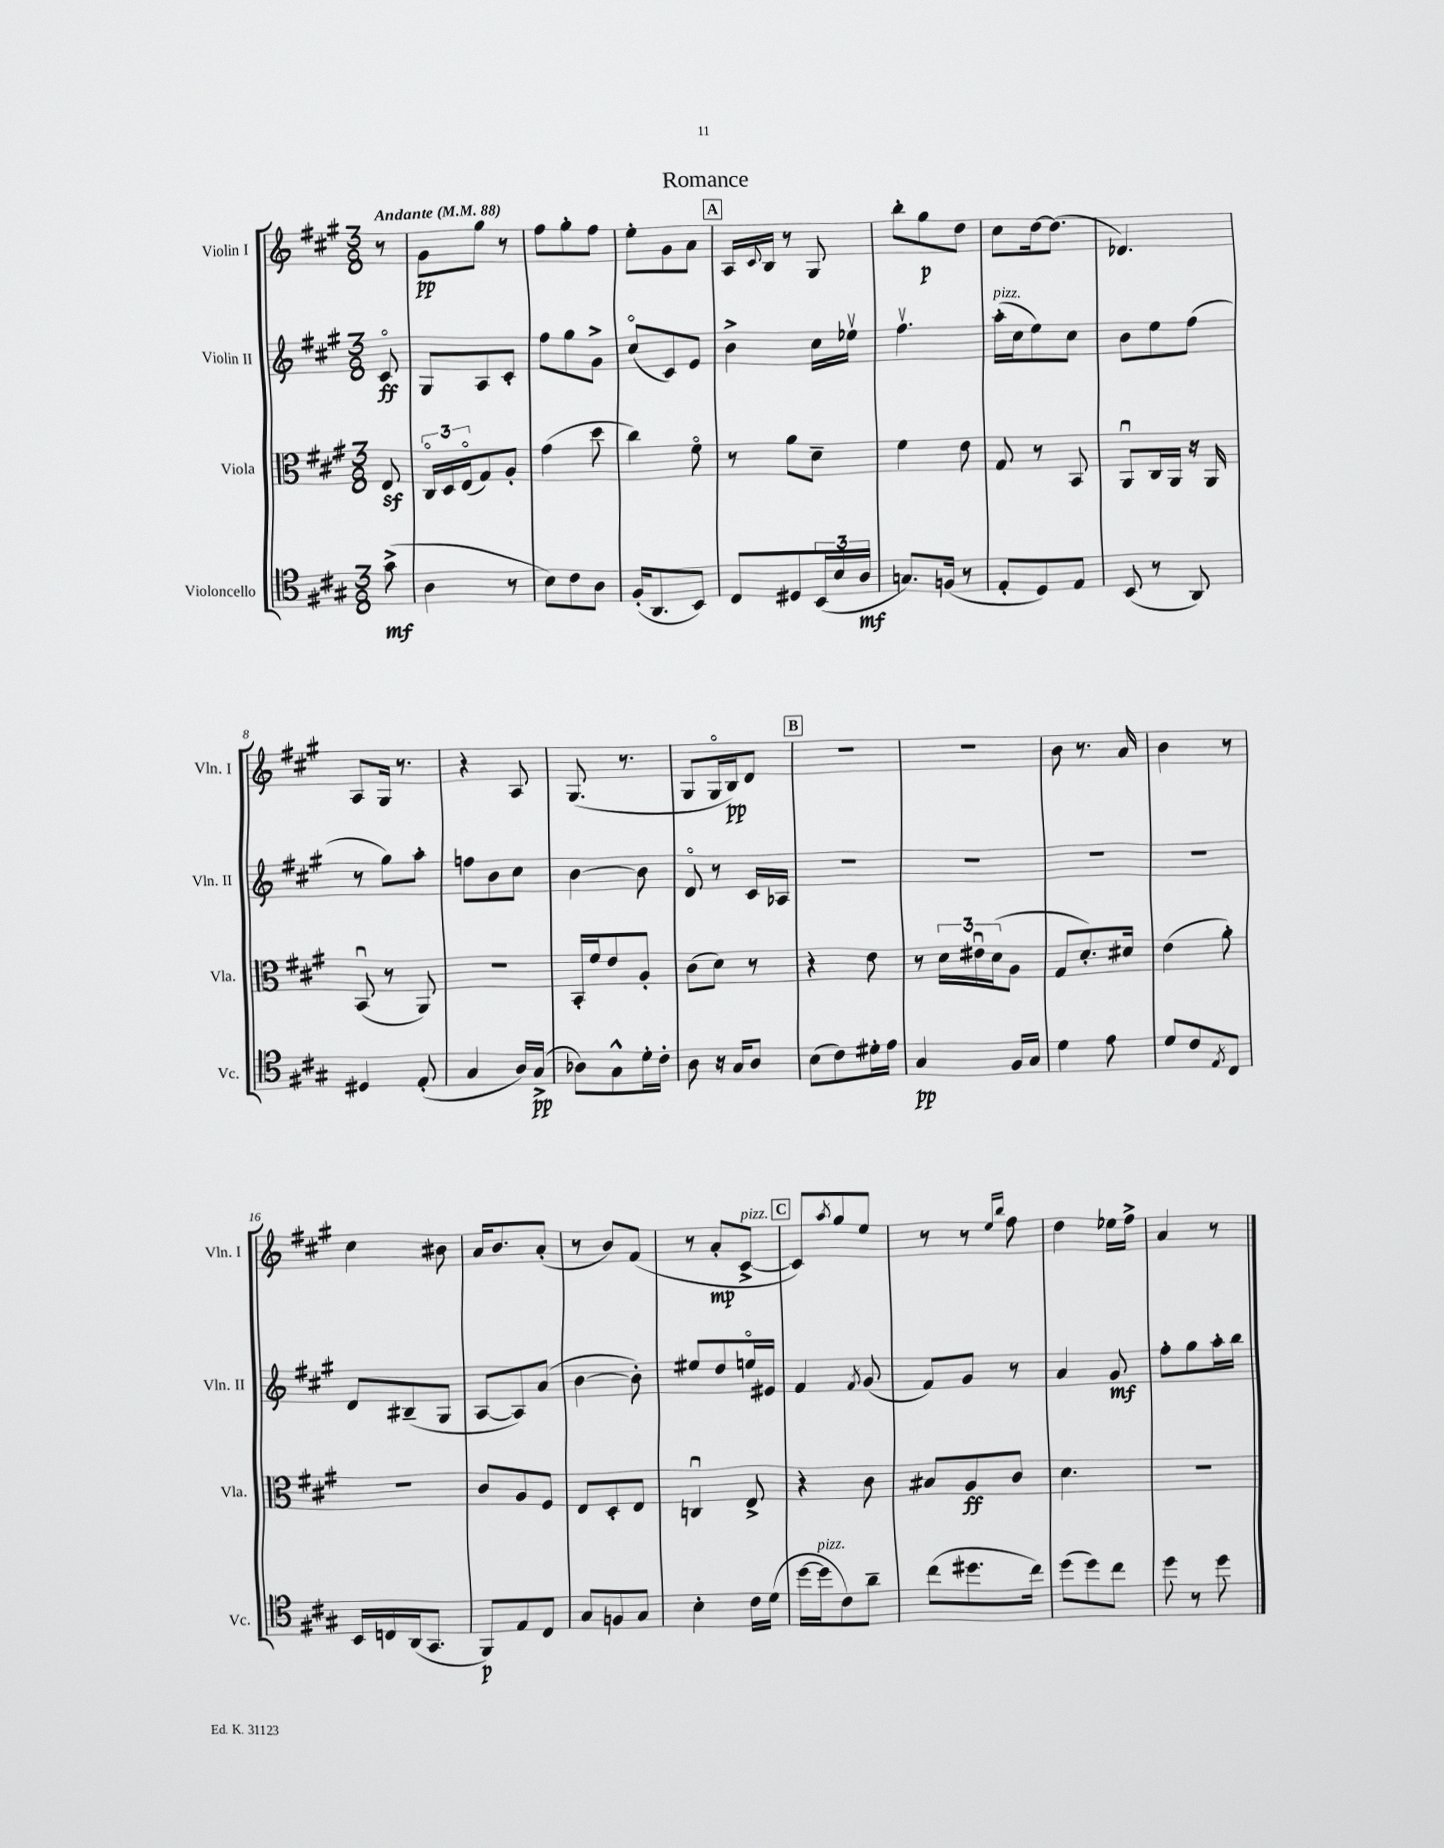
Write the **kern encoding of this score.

**kern	**dynam	**kern	**dynam	**kern	**dynam	**kern	**dynam
*part4	*part4	*part3	*part3	*part2	*part2	*part1	*part1
*staff4	*staff4	*staff3	*staff3	*staff2	*staff2	*staff1	*staff1
*I"Violoncello	*	*I"Viola	*	*I"Violin II	*	*I"Violin I	*
*I'Vc.	*	*I'Vla.	*	*I'Vln. II	*	*I'Vln. I	*
*clefC4	*	*clefC3	*	*clefG2	*	*clefG2	*
*k[f#c#g#]	*	*k[f#c#g#]	*	*k[f#c#g#]	*	*k[f#c#g#]	*
*M3/8	*	*M3/8	*	*M3/8	*	*M3/8	*
*MM88	*	*MM88	*	*MM88	*	*MM88	*
=	=	=	=	=	=	=	=
!	!	!	!	!	!	!LO:TX:a:B:t=Andante	!
(8g#^\	mf	8Ez/	.	8c#/	ff	8r	.
=1	=1	=1	=1	=1	=1	=1	=1
4A\	.	24C#/LL	.	8G#/L	.	8g#\L	pp
.	.	24D/	.	.	.	.	.
.	.	(24E/J	.	.	.	.	.
.	.	8G#/)	.	8A/	.	8gg#\J	.
8r	.	8A'/J	.	8c#'/J	.	8r	.
=2	=2	=2	=2	=2	=2	=2	=2
8B\L)	.	(4g#\	.	8ff#\L	.	8ff#\L	.
8c#\	.	.	.	8gg#\	.	8gg#'\	.
8A\J	.	8dd\	.	8g#^\J	.	8ff#\J	.
=3	=3	=3	=3	=3	=3	=3	=3
(16F#'/KL	.	4cc#\)	.	(8cc#/L	.	8ee'\L	.
8.AA/	.	.	.	.	.	.	.
.	.	.	.	8c#/)	.	8g#\	.
8BB/J)	.	8f#\	.	8e/J	.	8a\J	.
!!LO:REH:place=s1:t=A
=4	=4	=4	=4	=4	=4	=4	=4
8C#/L	.	8r	.	4b^\	.	16A/LL	.
.	.	.	.	.	.	8qqc#/	.
.	.	.	.	.	.	16B/JJ	.
8D#X/	.	8a\L	.	.	.	8r	.
(24BB/L	.	8d~\J	.	16cc#\LL	.	8G#/	.
24B/	.	.	.	.	.	.	.
.	.	.	.	16ee-Xv\JJ	.	.	.
24A/JJ	mf	.	.	.	.	.	.
=5	=5	=5	=5	=5	=5	=5	=5
8.Gn/L)	.	4f#\	.	4.ff#v\	.	8bb'\L	.
.	.	.	.	.	.	8gg#\	p
(16Fn/Jk	.	.	.	.	.	.	.
8r	.	8e\	.	.	.	8dd\J	.
=6	=6	=6	=6	=6	=6	=6	=6
!	!	!	!	!LO:TX:a:i:t=pizz.	!	!	!
8E'/L	.	8G#/	.	(16aa'\LL	.	8cc#\L	.
.	.	.	.	16cc#\J	.	.	.
8D/)	.	8r	.	8ee\)	.	[16dd\k	.
.	.	.	.	.	.	(8.dd\J]	.
8E/J	.	8BB/	.	8cc#\J	.	.	.
=7	=7	=7	=7	=7	=7	=7	=7
(8BB/	.	8AAu/L	.	8b\L	.	4.d-X/)	.
8r	.	16C#/L	.	8ee\	.	.	.
.	.	16AA/JJ	.	.	.	.	.
8AA/)	.	16r	.	(8ff#\J	.	.	.
.	.	16AA/	.	.	.	.	.
!!LO:LB:g=z
=8	=8	=8	=8	=8	=8	=8	=8
4D#X/	.	(8BBu/	.	8r	.	8A/L	.
.	.	8r	.	8gg#\L)	.	16G#/Jk	.
.	.	.	.	.	.	8.r	.
(8E'/	.	8AA/)	.	8aa'\J	.	.	.
=9	=9	=9	=9	=9	=9	=9	=9
4G#/	.	4.r	.	8ffn\L	.	4r	.
.	.	.	.	8b\	.	.	.
16A/LL)	.	.	.	8cc#\J	.	8A/	.
(16G#^/JJ	pp	.	.	.	.	.	.
=10	=10	=10	=10	=10	=10	=10	=10
8A-X\L)	.	16BB'/LL	.	[4b\	.	(8.G#/	.
.	.	16f#/J	.	.	.	.	.
8G#^^\	.	8e/	.	.	.	.	.
.	.	.	.	.	.	8.r	.
16d'\L	.	8A'/J	.	8b\]	.	.	.
16c#'\JJ	.	.	.	.	.	.	.
=11	=11	=11	=11	=11	=11	=11	=11
8A\	.	(8c#\L	.	8d/	.	8G#/L	.
16r	.	8d\J)	.	8r	.	16G#/L	.
16G#/KL	.	.	.	.	.	16B/J)	pp
8A/J	.	8r	.	16c#/LL	.	8d/J	.
.	.	.	.	16A-X/JJ	.	.	.
!!LO:REH:place=s1:t=B
=12	=12	=12	=12	=12	=12	=12	=12
(8B\L	.	4r	.	4.r	.	4.r	.
8c#\)	.	.	.	.	.	.	.
16d#X'\L	.	8e\	.	.	.	.	.
16e\JJ	.	.	.	.	.	.	.
=13	=13	=13	=13	=13	=13	=13	=13
4G#/	pp	8r	.	4.r	.	4.r	.
.	.	24d\LL	.	.	.	.	.
.	.	24e#Xu\	.	.	.	.	.
.	.	(24d\J	.	.	.	.	.
16F#/LL	.	8A\J	.	.	.	.	.
16G#/JJ	.	.	.	.	.	.	.
=14	=14	=14	=14	=14	=14	=14	=14
4d\	.	8G#/L	.	4.r	.	8b\	.
.	.	8.d'/)	.	.	.	8.r	.
8e\	.	.	.	.	.	.	.
.	.	16d#X/Jk	.	.	.	16a/	.
=15	=15	=15	=15	=15	=15	=15	=15
8d/L	.	(4e\	.	4.r	.	4b\	.
8c#/	.	.	.	.	.	.	.
8qE/	.	.	.	.	.	.	.
8C#/J	.	8a'\)	.	.	.	8r	.
!!LO:LB:g=z
=16	=16	=16	=16	=16	=16	=16	=16
16BB/LL	.	4.r	.	8d/L	.	4cc#\	.
16Cn/	.	.	.	.	.	.	.
(16AA/J	.	.	.	(8B#X~/	.	.	.
8.GG#/J	.	.	.	.	.	.	.
.	.	.	.	8G#/J	.	8b#X\	.
=17	=17	=17	=17	=17	=17	=17	=17
8FF#/L)	p	8c#/L	.	[8A/L	.	16a/KL	.
.	.	.	.	.	.	8.b/	.
8E/	.	8A/	.	8A/])	.	.	.
8C#/J	.	8F#/J	.	(8a/J	.	(8a'/J	.
=18	=18	=18	=18	=18	=18	=18	=18
8G#/L	.	8E/L	.	[4b\	.	8r	.
8Fn/	.	8D'/	.	.	.	8b/L)	.
8G#/J	.	8E/J	.	8b'\])	.	(8f#/J	.
=19	=19	=19	=19	=19	=19	=19	=19
4B'\	.	4Cnu/	.	8ee#X/L	.	8r	.
.	.	.	.	8dd/	.	8a'/L	mp
!	!	!	!	!	!	!LO:TX:a:i:t=pizz.	!
16c#\LL	.	8E^/	.	16een/L	.	[8c#^/J	.
(16d\JJ	.	.	.	16e#X/JJ	.	.	.
!!LO:REH:place=s1:t=C
=20	=20	=20	=20	=20	=20	=20	=20
[16dd\LL	.	4r	.	4f#/	.	8c#/L])	.
!LO:TX:a:i:t=pizz.	!	!	!	!	!	!	!
16dd\J]	.	.	.	.	.	.	.
.	.	.	.	.	.	8qaa/	.
8c#\)	.	.	.	.	.	8gg#/	.
.	.	.	.	8qf#/	.	.	.
8a~\J	.	8c#\	.	(8g#/	.	8ee/J	.
=21	=21	=21	=21	=21	=21	=21	=21
(8cc#\L	.	8B#X/L	.	8f#/L)	.	8r	.
8.dd#X\	.	8A/	ff	8g#/J	.	8r	.
.	.	.	.	.	.	16qqee/LL	.
.	.	.	.	.	.	16qqbb/JJ	.
.	.	8c#/J	.	8r	.	8ff#\	.
16cc#\Jk)	.	.	.	.	.	.	.
=22	=22	=22	=22	=22	=22	=22	=22
(8dd\L	.	4.d\	.	4a/	.	4dd\	.
8dd\)	.	.	.	.	.	.	.
8cc#\J	.	.	.	8g#/	mf	16ee-X\LL	.
.	.	.	.	.	.	16ff#^\JJ	.
=23	=23	=23	=23	=23	=23	=23	=23
8dd\	.	4.r	.	8ff#'\L	.	4a/	.
8r	.	.	.	8gg#\	.	.	.
8dd\	.	.	.	16aa'\L	.	8r	.
.	.	.	.	16bb\JJ	.	.	.
==	==	==	==	==	==	==	==
*-	*-	*-	*-	*-	*-	*-	*-
